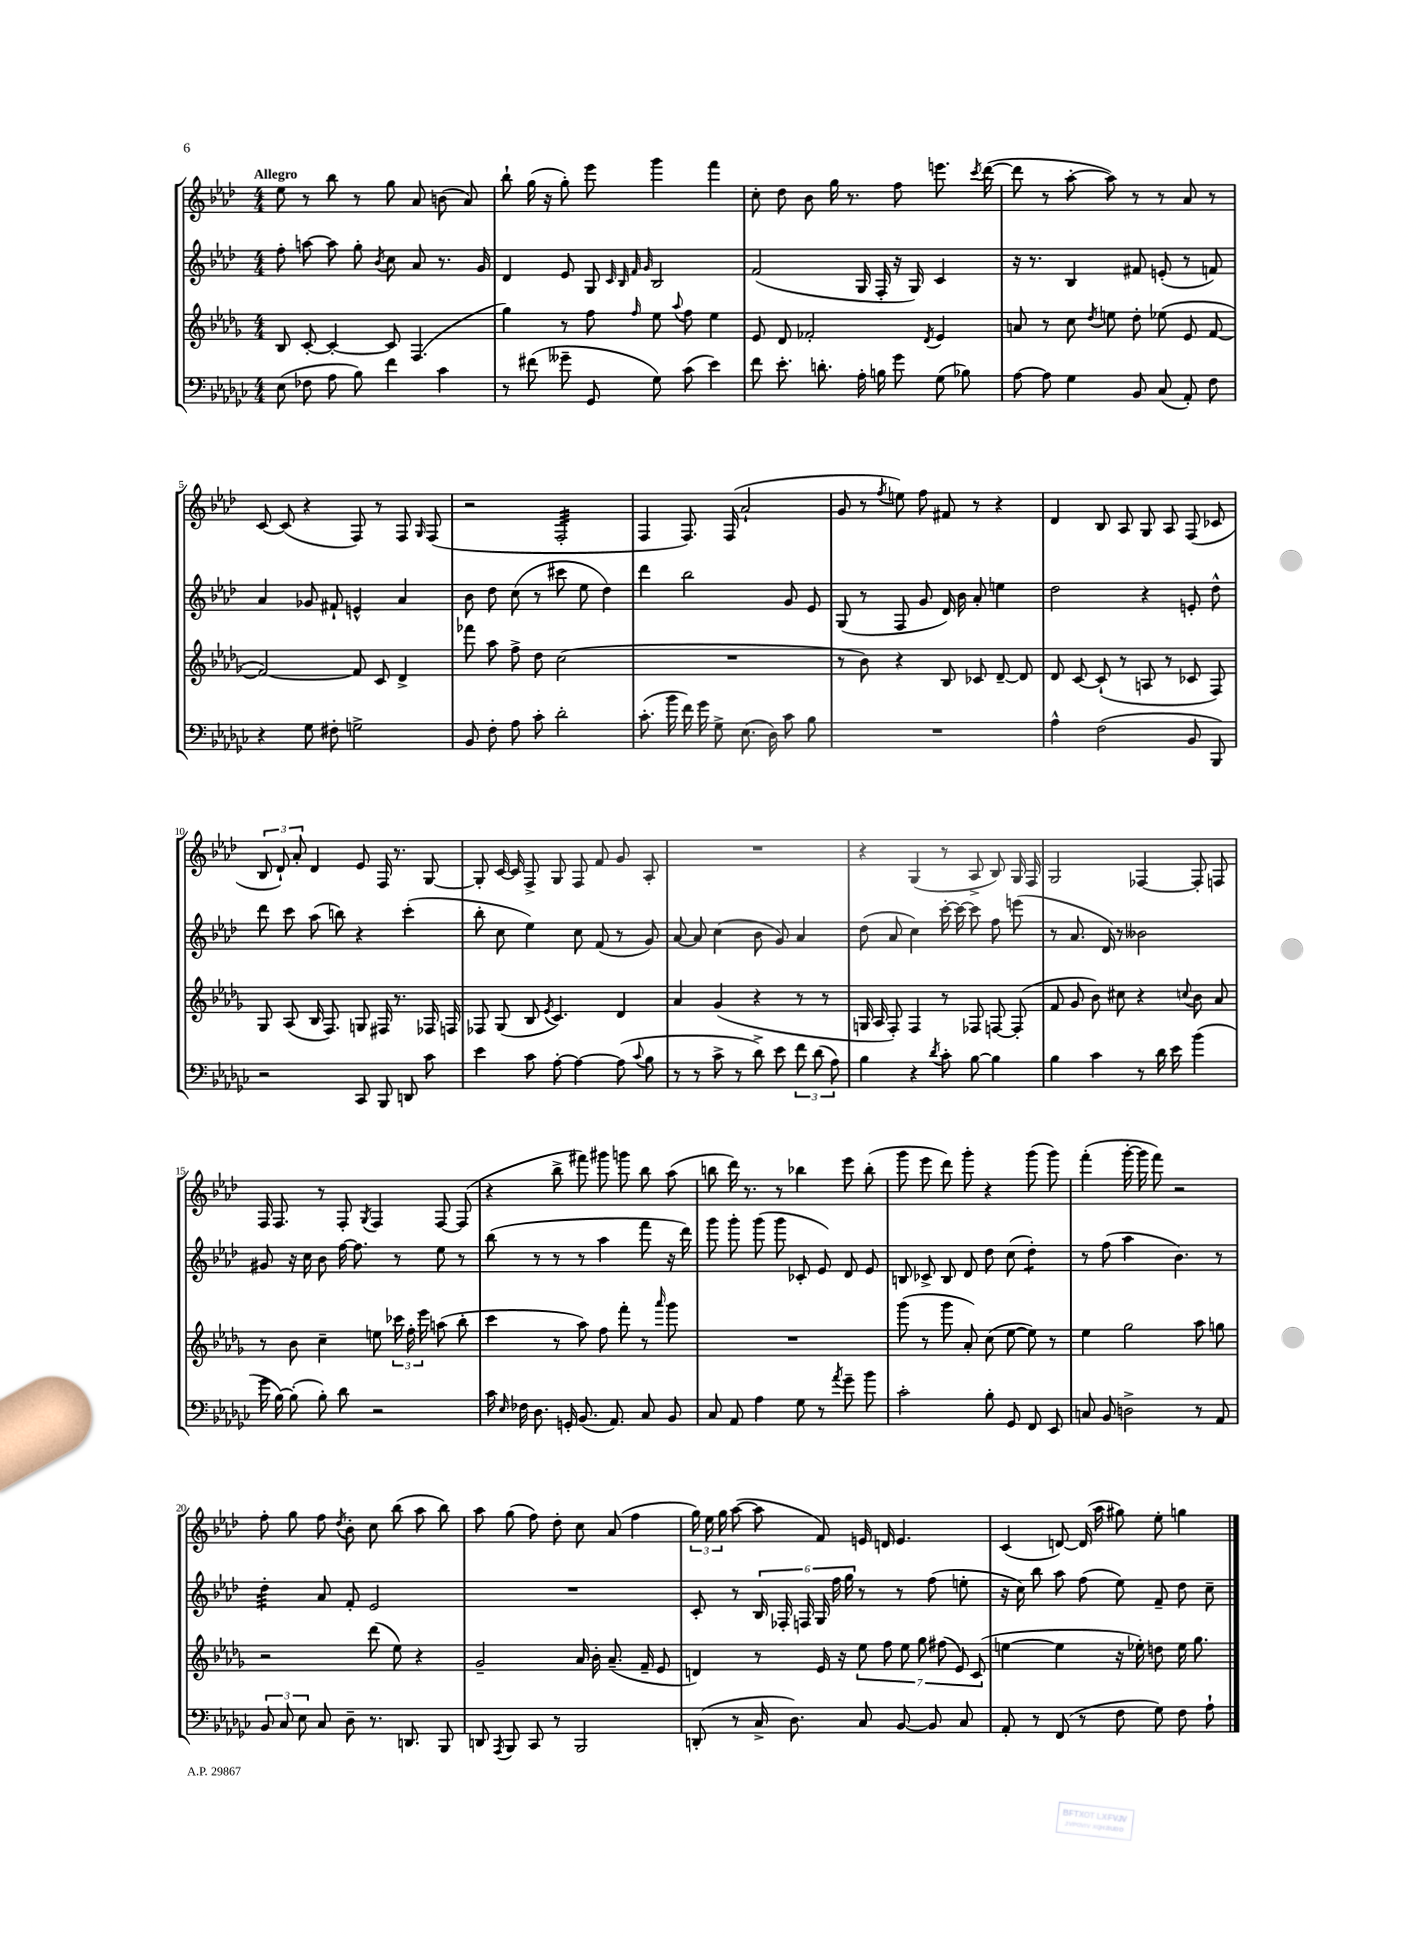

**kern	**kern	**kern	**kern
*staff4	*staff3	*staff2	*staff1
*clefF4	*clefG2	*clefG2	*clefG2
*k[b-e-a-d-g-c-]	*k[b-e-a-d-g-]	*k[b-e-a-d-]	*k[b-e-a-d-]
*M4/4	*M4/4	*M4/4	*M4/4
(8E-	8B-	8ff'	8ee-
8F-	[8c'	[8aa	8r
8A-	4c'_	8aa]	8bb-
8B-)	.	8gg'	8r
.	.	8qb-	.
4f	8c]	8cc	8gg
.	(4.F	8a-	8a-
4c-	.	8.r	(8b
.	.	.	8a-)
.	.	16g	.
=	=	=	=
8r	4gg-)	4d-	8bb-`
(8f#	.	.	(16gg
.	.	.	16r
8g--~	8r	8e-	8gg')
8GG-	8ff	8G	8eee-
.	.	32qqc	.
.	.	32qqB-	.
.	.	32qqf	.
.	16qqff	32qqg	.
8G-)	8ee-	2B-	4ggg
.	8qqaa-	.	.
(8c-	8ff	.	.
4e-)	4ee-	.	4fff
=	=	=	=
8f	8e-	(2f	8cc'
8.e-'	8d-	.	8dd-
.	2f-'	.	8b-
8.d'	.	.	.
.	.	.	16gg
.	.	.	8.r
16A-'	.	16G	.
16B	.	16F'	.
8g-	.	16r	8ff
.	.	16G)	.
.	8qd-	.	.
(8G-	4e-	4c	8.eee
8B-)	.	.	.
.	.	.	8qccc
.	.	.	([16ddd-
=	=	=	=
[8A-	8a	16r	8ddd-]
.	.	8.r	.
8A-]	8r	.	8r
4G-	8cc	4B-	[8aa-'
.	8qdd-	.	.
.	8ee	.	8aa-])
8BB-	8dd-'	8f#	8r
(8C-	(8ee-	(8e'	8r
8AA-')	8e-	8r	8a-
8F	[8f	8f)	8r
=	=	=	=
4r	2f_)	4a-	[8c
.	.	.	(8c]
8G-	.	8g-	4r
8F#'	.	8f#`	.
2G^	8f]	4e^^	8F)
.	8c	.	8r
.	4d-^	4a-	8F
.	.	.	16qqG
.	.	.	(8F
=	=	=	=
8BB-	8fff-	8b-	2r
8F'	8aa-	8dd-	.
8A-	8ff^	(8cc	.
8c-'	8dd-	8r	.
2d-'	(2cc	8ccc#	2F'
.	.	8ee-	.
.	.	4dd-)	.
=	=	=	=
(8.c-'	1r	4ddd-	4F
16b-	.	.	.
16f)	.	2bb-	8.F)
16g-	.	.	.
8G-^	.	.	.
.	.	.	(16F
(8.E-	.	.	2a-`
16D-)	.	.	.
8c-	.	8g	.
8B-	.	8e-	.
=	=	=	=
1r	8r	(8G	8g
.	8b-)	8r	8r
.	.	.	8qff
.	4r	8F	8ee)
.	.	8g	8ff
.	8B-	16d-)	8f#
.	.	16b-	.
.	8c-	8a-'	8r
.	[8d-~	4ee	4r
.	8d-]	.	.
=	=	=	=
4A-^^	8d-	2dd-	4d-
.	[8c	.	.
(2F	(8c`]	.	8B-
.	8r	.	8A-
.	8A	4r	8G
.	8r	.	8A-
8BB-	8c-	8e'	(8F
8BBB-)	8F)	8dd-^^	8c-
=	=	=	=
2r	8G-	8ddd-	12B-
.	.	.	12d-`)
.	(8A-	8ccc	.
.	.	.	12a-'
.	16B-	(8aa-	4d-
.	8.F)	.	.
.	.	8bb)	.
8CC-	8G	4r	8e-
8BBB-	16F#	.	16F
.	8.r	.	8.r
8DD	.	(4ccc'	.
8c-	16F-	.	[8G
.	16F	.	.
=	=	=	=
4e-	8F-	8bb-'	8G']
.	(8G-	8cc	[16c
.	.	.	16c]
8c-	8B-	4ee-)	8F^
.	8qe-	.	.
[8A-'	4.c)	.	8G
4A-_	.	8cc	8F
.	.	(8f	8f
(8A-]	4d-	8r	8g
8qqc-	.	.	.
8B-	.	8g)	8A-'
=	=	=	=
8r	4a-	[8a-	1r
8r	.	8a-]	.
8c-^	(4g-	(4cc	.
8r	.	.	.
8d-^)	4r	8b-	.
8e-	.	8g)	.
12f	8r	4a-	.
(12d-	.	.	.
.	8r	.	.
12A-)	.	.	.
=	=	=	=
4B-	16G	(8dd-	4r
.	16A-	.	.
.	8F')	8a-	.
4r	4F	4cc)	(4G
8qd-	.	.	.
8c-'	8r	[16ccc'	8r
.	.	16ccc_	.
[8B-	8F-	8ccc]	8A-^
4B-]	[8F	8ff	8B-)
.	(8F']	(8eee	16G
.	.	.	16F
=	=	=	=
4B-	8f	8r	2G
.	8g-	8.a-	.
4c-	8b-)	.	.
.	.	16d-)	.
.	8cc#	8r	.
8r	4r	2b--	[4F-
16d-	.	.	.
16e-	.	.	.
.	8qqcc	.	.
(4b-	8b-	.	8F-']
.	8a-	.	8F
=	=	=	=
16g-	8r	8g#	16F
[16B-)	.	.	8.F
(8B-']	8b-	16r	.
.	.	16cc	.
8B-')	4cc~	8b-	8r
8d-	.	[16ff	8F'
.	.	8.ff]	.
.	.	.	8qG
2r	8ee	.	4F
.	24ccc-	8r	.
.	24ff'	.	.
.	24eee-	.	.
.	(8aa	8ee-	[8F
.	8bb-'	8r	(8F]
=	=	=	=
16c-	4ccc	(8bb-	4r
16qqE-	.	.	.
16F-	.	.	.
8.D-	.	8r	.
.	8r	8r	8bb-^
16GG'	.	.	.
(8.BB-	8aa-)	8r	8fff#)
.	8ff	4aa-	8ggg#
8.AA-)	.	.	.
.	8fff'	.	8ggg
8C-	8r	8fff	8bb-
.	16qqaaa-	.	.
8BB-	8ggg-	16r	(8aa-
.	.	16ddd-)	.
=	=	=	=
8C-	1r	8ggg	8bb
8AA-	.	8ggg'	16ddd-)
.	.	.	8.r
4A-	.	(8ggg	.
.	.	8ggg	8r
8G-	.	8c-'	4bb-
8r	.	8e-)	.
8qa-	.	.	.
8g-~	.	8d-	8eee-
8b-	.	8e-	(8bb-'
=	=	=	=
2c-'	(8ggg-	8B	8ggg
.	8r	8c-^	8eee-
.	8ggg-	8B	8ddd-)
.	8a-')	8d-	8ggg'
8B-'	(8cc	8dd-	4r
8GG-	[8ee-	(8cc	.
8FF	8ee-])	4dd-')	(8ggg
8EE-	8r	.	8ggg)
=	=	=	=
8C	4ee-	8r	(4fff'
8BB-	.	(8ff	.
2D^	2gg-	4aa-	[16ggg'
.	.	.	16ggg]
.	.	.	8fff)
.	.	4.b-)	2r
8r	8aa-	.	.
8AA-	8gg	8r	.
=	=	=	=
12BB-	2r	4dd-'	8ff'
12C-	.	.	.
.	.	.	8gg
12E-	.	.	.
8C-	.	8a-	8ff
.	.	.	8qdd-
8D-~	.	8f'	8b-'
8.r	(8ddd-	2e-	8cc
.	8ee-)	.	(8bb-
8.DD	.	.	.
.	4r	.	8aa-
8BBB-	.	.	8bb-)
=	=	=	=
8DD	2g-~	1r	8aa-
8qAAA-	.	.	.
8BBB-	.	.	(8gg
8CC-	.	.	8ff)
8r	.	.	8dd-'
2BBB-	16a-	.	8cc
.	16b-'	.	.
.	(8.a-~	.	(8a-
.	.	.	4ff
.	16f~	.	.
.	8e-	.	.
=	=	=	=
(8DD'	4d)	8c'	24gg)
.	.	.	24ee-
.	.	.	24gg
8r	.	8r	([8aa-
16C-^	8r	24B-	8aa-]
.	.	24F-'	.
8.D-)	.	.	.
.	.	24F	.
.	16e-	24G	8f)
.	.	24ff	.
.	16r	.	.
.	.	24gg	.
8C-	14ee-	8r	16e
.	.	.	16d
.	14ff	.	.
[8BB-	.	8r	4.e
.	14ee-	.	.
.	14gg-	.	.
8BB-]	.	(8ff	.
.	(14ff#	.	.
.	14e-)	.	.
8C-	.	8ee'	.
.	(14c	.	.
=	=	=	=
8AA-'	[4ee	16r	(4c
.	.	16cc)	.
8r	.	8bb-	.
(8FF	4ee]	8aa-	[8d)
8r	.	(8ff	(16d]
.	.	.	16aa-
8F	16r	8ee-)	8gg#)
.	16ee-')	.	.
8G-)	8dd	8f~	8ee-'
8F	16ee-	8dd-	4gg
.	8.gg-	.	.
8A-`	.	8cc~	.
==	==	==	==
*-	*-	*-	*-
